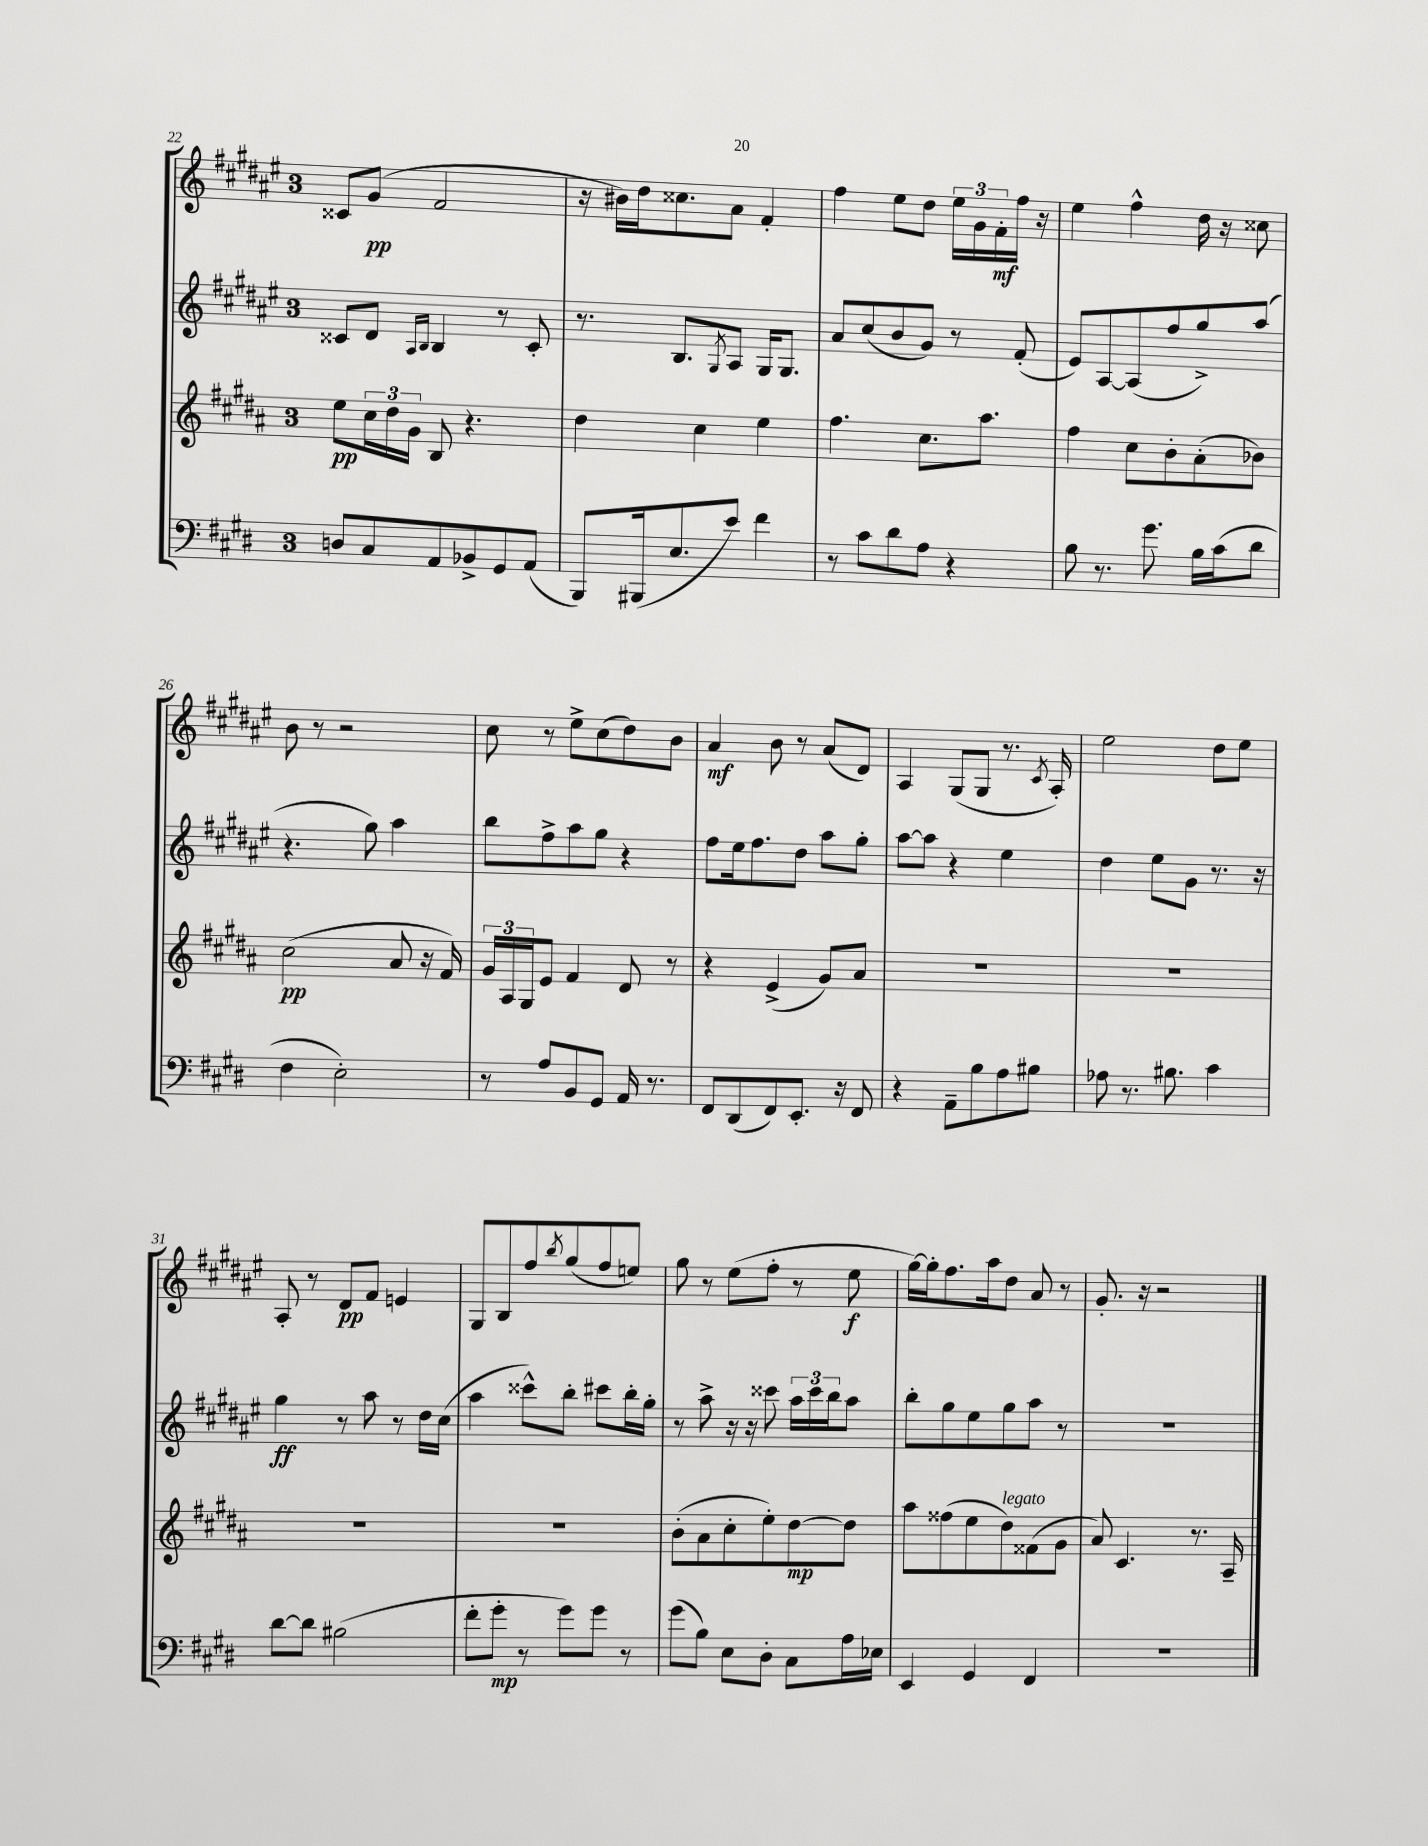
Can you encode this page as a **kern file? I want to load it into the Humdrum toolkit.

**kern	**dynam	**kern	**dynam	**kern	**dynam	**kern	**dynam
*part4	*part4	*part3	*part3	*part2	*part2	*part1	*part1
*staff4	*staff4	*staff3	*staff3	*staff2	*staff2	*staff1	*staff1
*clefF4	*	*clefG2	*	*clefG2	*	*clefG2	*
*k[f#c#g#d#]	*	*k[f#c#g#d#a#]	*	*k[f#c#g#d#a#e#]	*	*k[f#c#g#d#a#e#]	*
*M3/4	*	*M3/4	*	*M3/4	*	*M3/4	*
=22	=22	=22	=22	=22	=22	=22	=22
8Dn/L	.	8ee\L	pp	8c##X/L	.	8c##X/L	.
8C#/	.	24cc#\L	.	8d#/J	.	(8g#/J	pp
.	.	24dd#\	.	.	.	.	.
.	.	24g#\JJ	.	.	.	.	.
.	.	.	.	16qqA#/LL	.	.	.
.	.	.	.	16qqB/JJ	.	.	.
8AA/	.	8B/	.	4B/	.	2f#/	.
8BB-X^/	.	4.r	.	.	.	.	.
8GG#/	.	.	.	8r	.	.	.
(8AA/J	.	.	.	8c##'/	.	.	.
=23	=23	=23	=23	=23	=23	=23	=23
8BBB/L)	.	4dd#\	.	8.r	.	16r	.
.	.	.	.	.	.	16b#X\LL)	.
(16BBB#X/k	.	.	.	.	.	16dd#\J	.
8.E/	.	.	.	8.B/L	.	8.cc##X\	.
.	.	4cc#\	.	.	.	.	.
.	.	.	.	8qG#/	.	.	.
8e/J)	.	.	.	8A#/J	.	8a#\J	.
4f#\	.	4ee\	.	16G#/KL	.	4f#'/	.
.	.	.	.	8.G#/J	.	.	.
=24	=24	=24	=24	=24	=24	=24	=24
8r	.	4.ff#\	.	8a#/L	.	4ff#\	.
8c#\L	.	.	.	(8cc#/	.	.	.
8d#\	.	.	.	8b/	.	8ee#\L	.
8A\J	.	8.cc#\L	.	8g#/J)	.	8dd#\J	.
4r	.	.	.	8r	.	24ee#\LL	.
.	.	.	.	.	.	24g#\	.
.	.	8.aa#\J	.	.	.	.	.
.	.	.	.	.	.	24f#'\	mf
.	.	.	.	(8f#'/	.	16ff#\JJ	.
.	.	.	.	.	.	16r	.
=25	=25	=25	=25	=25	=25	=25	=25
8B\	.	4ff#\	.	8e#/L)	.	4ee#\	.
8.r	.	.	.	[8A#/	.	.	.
.	.	8cc#\L	.	(8A#/]	.	4ff#^^\	.
8.g#\	.	.	.	.	.	.	.
.	.	8b'\	.	8ff#/	.	.	.
16B\LL	.	(8a#'\	.	8gg#^/)	.	16dd#\	.
(16c#\J	.	.	.	.	.	16r	.
8d#\J	.	8b-X\J)	.	(8aa#/J	.	8cc##X\	.
!!LO:LB:g=z
=26	=26	=26	=26	=26	=26	=26	=26
4F#\	.	(2cc#\	pp	4.r	.	8b\	.
.	.	.	.	.	.	8r	.
2E'\)	.	.	.	.	.	2r	.
.	.	.	.	8gg#\)	.	.	.
.	.	8a#/	.	4aa#\	.	.	.
.	.	16r	.	.	.	.	.
.	.	16f#/)	.	.	.	.	.
=27	=27	=27	=27	=27	=27	=27	=27
8r	.	24g#/LL	.	8bb\L	.	8cc#\	.
.	.	24A#/	.	.	.	.	.
.	.	24G#/J	.	.	.	.	.
8A/L	.	8e/J	.	8ff#^\	.	8r	.
8BB/	.	4f#/	.	8aa#\	.	8ee#^\L	.
8GG#/J	.	.	.	8gg#\J	.	(8cc#\	.
16AA/	.	8d#/	.	4r	.	8dd#\)	.
8.r	.	.	.	.	.	.	.
.	.	8r	.	.	.	8b\J	.
=28	=28	=28	=28	=28	=28	=28	=28
8FF#/L	.	4r	.	8ff#\L	.	4a#/	mf
(8DD#/	.	.	.	16ee#\k	.	.	.
.	.	.	.	8.ff#\	.	.	.
8FF#/)	.	(4e^/	.	.	.	8b\	.
8.EE'/J	.	.	.	8dd#\J	.	8r	.
.	.	8g#/L)	.	8aa#\L	.	(8a#/L	.
16r	.	.	.	.	.	.	.
8FF#/	.	8a#/J	.	8gg#'\J	.	8d#/J)	.
=29	=29	=29	=29	=29	=29	=29	=29
4r	.	2.r	.	[8aa#\L	.	4A#/	.
.	.	.	.	8aa#\J]	.	.	.
8AA~\L	.	.	.	4r	.	(8G#/L	.
8B\	.	.	.	.	.	8G#/J	.
8A\	.	.	.	4ee#\	.	8.r	.
8B#X\J	.	.	.	.	.	.	.
.	.	.	.	.	.	8qc#/	.
.	.	.	.	.	.	16A#'/)	.
=30	=30	=30	=30	=30	=30	=30	=30
8A-X\	.	2.r	.	4dd#\	.	2ee#\	.
8.r	.	.	.	.	.	.	.
.	.	.	.	8ee#\L	.	.	.
8.B#X\	.	.	.	.	.	.	.
.	.	.	.	8g#\J	.	.	.
4c#\	.	.	.	8.r	.	8dd#\L	.
.	.	.	.	.	.	8ee#\J	.
.	.	.	.	16r	.	.	.
!!LO:LB:g=z
=31	=31	=31	=31	=31	=31	=31	=31
[8d#\L	.	2.r	.	4gg#\	ff	8A#'/	.
8d#\J]	.	.	.	.	.	8r	.
(2B#X\	.	.	.	8r	.	8d#/L	pp
.	.	.	.	8aa#\	.	8f#/J	.
.	.	.	.	8r	.	4en/	.
.	.	.	.	16dd#\LL	.	.	.
.	.	.	.	(16cc#\JJ	.	.	.
=32	=32	=32	=32	=32	=32	=32	=32
8f#'\L	.	2.r	.	4aa#\	.	8G#/L	.
8g#'\J	mp	.	.	.	.	8B/	.
8r	.	.	.	8ccc##X^^\L)	.	8ff#/	.
.	.	.	.	.	.	8qbb/	.
8g#\L)	.	.	.	8bb'\J	.	(8gg#/	.
8g#\J	.	.	.	8ccc#X\L	.	8ff#/	.
8r	.	.	.	16bb'\L	.	8een/J)	.
.	.	.	.	16gg#'\JJ	.	.	.
=33	=33	=33	=33	=33	=33	=33	=33
(8g#\L	.	(8b'\L	.	8r	.	8gg#\	.
8B\J)	.	8a#\	.	8aa#^\	.	8r	.
8E\L	.	8cc#'\	.	16r	.	(8ee#\L	.
.	.	.	.	16r	.	.	.
8D#'\J	.	8ee'\)	.	8ccc##X\	.	8ff#'\J	.
8C#\L	.	[8dd#\	mp	24aa#\LL	.	8r	.
.	.	.	.	24ccc##\	.	.	.
.	.	.	.	24bb\J	.	.	.
16A\L	.	8dd#\J]	.	8aa#\J	.	8ee#\	f
16E-X\JJ	.	.	.	.	.	.	.
=34	=34	=34	=34	=34	=34	=34	=34
4EE/	.	8aa#\L	.	8bb'\L	.	[16gg#\LL)	.
.	.	.	.	.	.	16gg#'\J]	.
.	.	(8ff##X\	.	8gg#\	.	8.ff#\	.
4GG#/	.	8ee\	.	8ee#\	.	.	.
.	.	.	.	.	.	16aa#\k	.
!	!	!LO:TX:a:i:t=legato	!	!	!	!	!
.	.	8dd#\)	.	8gg#\	.	8dd#\J	.
4FF#/	.	(8f##X\	.	8aa#\J	.	8a#/	.
.	.	8g#\J	.	8r	.	8r	.
=35	=35	=35	=35	=35	=35	=35	=35
2.r	.	8a#/)	.	2.r	.	8.g#'/	.
.	.	4.c#/	.	.	.	.	.
.	.	.	.	.	.	16r	.
.	.	.	.	.	.	2r	.
.	.	8.r	.	.	.	.	.
.	.	16A#~/	.	.	.	.	.
==	==	==	==	==	==	==	==
*-	*-	*-	*-	*-	*-	*-	*-
